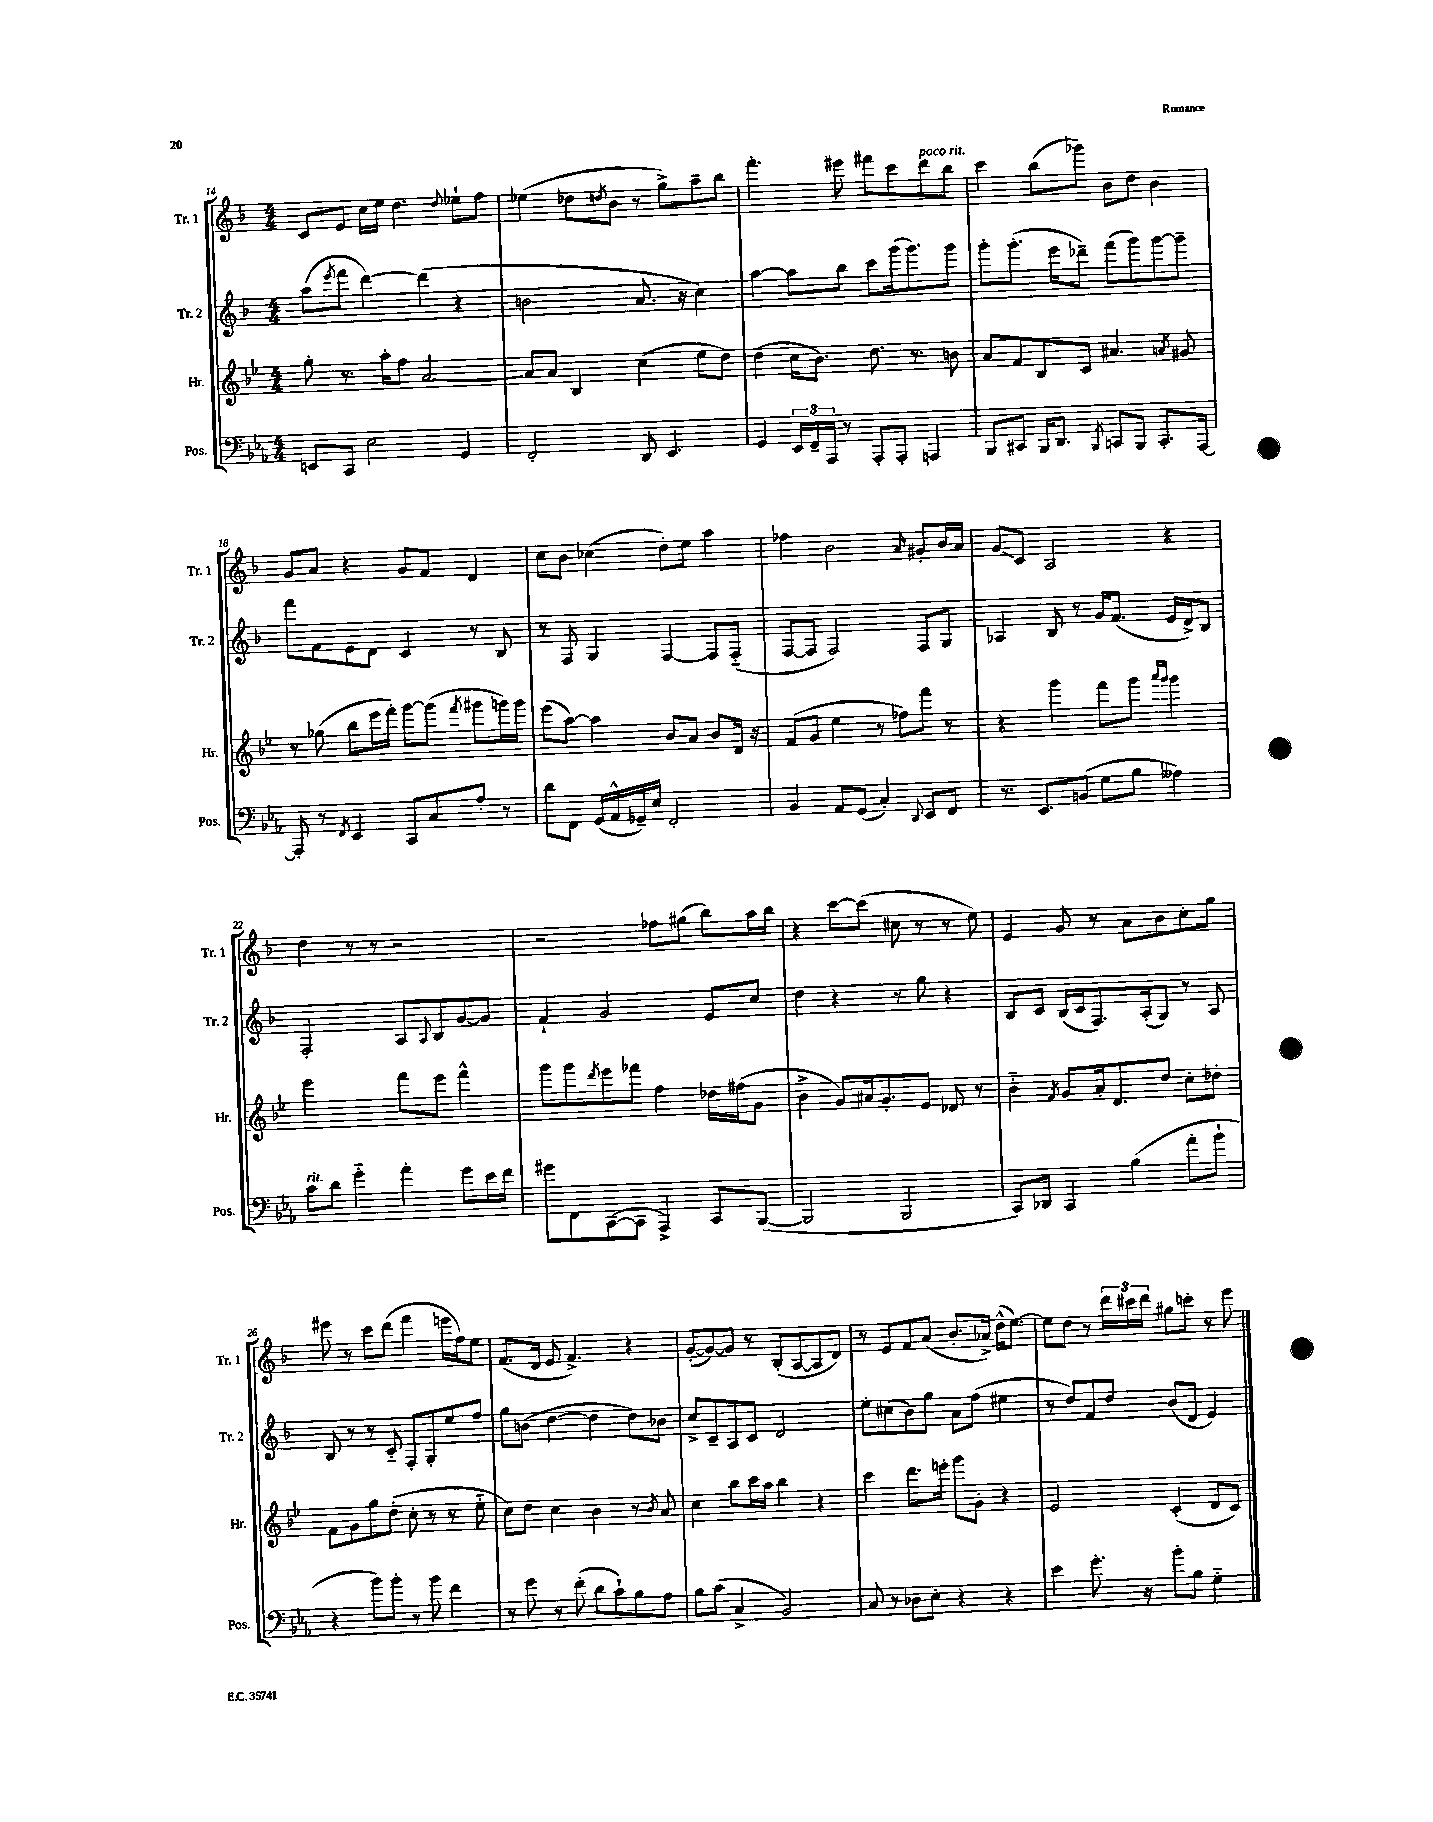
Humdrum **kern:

**kern	**kern	**kern	**kern
*staff4	*staff3	*staff2	*staff1
*clefF4	*clefG2	*clefG2	*clefG2
*k[b-e-a-]	*k[b-e-]	*k[b-]	*k[b-]
*M4/4	*M4/4	*M4/4	*M4/4
8EE/L	8gg'\	(8aa\L	8c/L
.	.	8qeee/	.
8CC/J	8.r	8fff\J	8e/J
2E-\	.	[4ddd\)	16cc\LL
.	16aa'\LK	.	16ee\JJ
.	8ff\J	.	4.dd\
.	[2a/	(4ddd\]	.
.	.	.	8qqdd/
4GG/	.	4r	8ee-`\L
.	.	.	8ff\J
=	=	=	=
2FF'/	8a/]L	2b\	(4ee-\
.	8a/J	.	.
.	4B-/	.	8dd-\L
.	.	.	8qdd/
.	.	.	8b-\J
8DD/	(4cc\	8.a/	8r
4.EE-/	.	.	8gg^\L)
.	.	16r	.
.	8ee-\L	4cc\)	8aa~\
.	8dd\J)	.	8bb-\J
=	=	=	=
4GG/	(4dd\	[4aa\	4.fff'\
24EE-/LL	16cc\LK	8aa\]L	.
24FF~/	.	.	.
.	8.b-\J)	.	.
24AAA-/JJ	.	.	.
8r	.	8bb-\J	8eee#\
8AAA-'/L	8.dd\	8ccc\L	8fff#\L
8AAA-'/J	.	(16ggg\k	8ccc\
.	8.r	8.ggg\)	.
4AAA/	.	.	8ddd\
.	8b\	8ggg\J	8bb-\J
=	=	=	=
8BBB-/L	8a/L	8ggg'\L	4ccc\
8CC#/J	8f/	(8.ggg'\J	.
16BBB-/LK	8B-/	.	(8bb-\L
8.DD/J	.	16eee\LK	.
.	8c/J	8ddd-~\J)	8ggg-\J)
8qBBB-/	.	.	.
8CC/L	4.a#/	(8fff\L	8b-\L
8BBB-/J	.	8ggg\)	8dd\J
8.CC'/L	.	[8ggg\	4b-\
.	8qa/	.	.
.	8g#/	8ggg~\]J	.
[16AAA-/Jk	.	.	.
=	=	=	=
8AAA-'/]	8r	8fff\L	8g/L
8r	(8gg-\	8f\	8a/J
8qFF/	.	.	.
4EE-/	8bb-\L	8e\	4r
.	16eee-\L	8d\J	.
.	16fff'\JJ)	.	.
8CC/L	[8ggg\L	4c/	8g/L
8C/	(8ggg\]J	.	8f/J
.	8qfff/	.	.
8A-'/J	8ggg#\L	8r	4d/
8r	16ggg\L)	8B-/	.
.	16ggg\JJ	.	.
=	=	=	=
8d\L	(8eee-\L	8r	8cc\L
8FF\J	[8aa\J)	8F/	8b-\J
(16GG/LL	4aa\]	4G/	(4cc-\
16AA-^^/	.	.	.
16GG-~/)	.	.	.
16E-/JJ	.	.	.
2FF'/	8b-/L	[4F/	8dd'\L)
.	8a/J	.	8ee\J
.	8b-/L	8F/]L	4aa\
.	16d/Jk	(8F'~/J	.
.	16r	.	.
=	=	=	=
4BB-/	(8f/L	[8F/L	4ff-\
.	8g/J	8F/]J	.
8AA-/L	4ee-\	2F/)	2b-\
(8GG/J	.	.	.
4C'/)	8r	.	.
.	8ff-\L)	.	.
8qqDD/	.	.	16qqa/
8EE-/L	8fff\J	8F/L	8g#'/L
8FF/J	8r	8G/J	16b-/L
.	.	.	16a/JJ
=	=	=	=
8.r	4r	4A-/	8g/L
.	.	.	8c/J
8.EE-/L	.	.	.
.	4ggg\	8B-/	2A/
(8BB/J	.	8r	.
8G\L	8fff\L	16g/LK	.
.	.	(8.f/J	.
8B-\J	8ggg\J	.	.
.	16qqaaa/LL	.	.
.	16qqggg/JJ	.	.
4A--\)	4ggg\	16e/LL	4r
.	.	16d^/J)	.
.	.	8B-/J	.
=	=	=	=
8c\L	2eee-\	2F'/	4dd\
8d\J	.	.	.
4g'~\	.	.	8r
.	.	.	8r
4a-'\	8fff\L	8A/L	2r
.	.	8qqA/	.
.	8eee-\J	8B-/	.
8g\L	4fff^^\	[8g/	.
16e-\L	.	8g/]J	.
16f\JJ	.	.	.
=	=	=	=
8g#\L	8ggg\L	4f`/	2r
8FF\	8ggg\	.	.
.	8qddd/	.	.
([8CC\	8eee-\	2g/	.
8CC\]J	8fff-\J	.	.
4AAA-^/)	4ff\	.	8ff-\L
.	.	.	(8gg#\J
8CC/L	16dd-\LL	8e/L	8bb-\L)
.	(16ff#\J	.	.
([8BBB-/J	8g\J	8cc/J	16aa\L
.	.	.	16bb-\JJ
=	=	=	=
2BBB-/]	4b-^\	4dd\	4r
.	8g/L)	4r	[8ccc\L
.	16a#/k	.	(8ccc\]J
.	8.g'/	.	.
2BBB-/	.	8r	8cc#\
.	8e-/J	8gg\	8r
.	8d-/	4r	8r
.	8r	.	8ee\)
=	=	=	=
8CC/L)	4b-'~\	8B-/L	4e/
8DD-/J	.	8c/J	.
.	8qf/	.	.
4CC/	8g/L	(16B-/LL	8g/
.	.	16c/J	.
.	16a'/k	8.F/)	8r
.	8.d/	.	.
(4B-\	.	.	8a\L
.	.	(16A'/k	.
.	8dd/J	8G/J)	8b-\
8a-'\L	8cc'\L	8r	8cc'\
8b-`\J	8dd-'\J	8A/	8gg\J
=	=	=	=
4r	8f\L	8B-/	8eee#\
.	8g\	8r	8r
8b-\L)	8gg\	8r	8ccc\L
8b-'\J	(8dd'\J	8c'~/	(8ddd\J
8r	8cc'\	8F'/L	4fff\
8b-\	8r	8G'/	.
4f\	8r	8ee/	16eee\LL
.	.	.	16ff\J)
.	8ee-'~\	8ff/J	8ee\J
=	=	=	=
8r	8cc\L)	8gg\L	(8.f/L
8g\	8dd\J	(8b\J	.
.	.	.	16d/Jk
8r	4cc\	[4dd\	8e/
(8f'\	.	.	4.f^/)
8d\L	4b-\	4dd\]	.
8c`\)	.	.	.
8B-\	8r	8dd\L)	4r
.	8qb-/	.	.
8A-\J	8a/	8b-\J	.
=	=	=	=
8B-\L	4cc\	8cc^/L	([8g'/L
(8c\J	.	8c~/	8g/_)
4C^/	8bb-\L	8A/	8g/]J
.	16ccc\L	8c/J	8r
.	16aa\JJ	.	.
2BB-/)	4bb-\	2d/	(8B-'/L
.	.	.	[8A/
.	4r	.	8A/]
.	.	.	8d/J)
=	=	=	=
8C/	4ccc\	8ee'\L	8r
8r	.	(8cc#\	8e/L
8D-\L	8.ddd\L	8b-\)	8f/
8E-'\J	.	8gg\J	(8a/J
.	16eee'\Jk	.	.
4r	8ggg\L	8a\L	8.b-'/L
.	8g'\J	(8ff\J	.
.	.	.	16a-^/Jk)
4r	4r	4ee#\	(16dd^^\LK
.	.	.	[8.ee\J)
=	=	=	=
4e-\	2e-/	8r	8ee\]L
.	.	8dd/L)	8dd\J
8.g'\	.	8f/	8r
.	.	8dd/J	24ddd\LL
.	.	.	24ccc#\
16r	.	.	.
.	.	.	24ddd\JJ
8b-'\L	(4c'/	(8b-/L	8gg#\L
8B-\J	.	8d/J	8ccc'\J
4G'~\	8d/L	4e/)	8r
.	8c/J)	.	8eee\
==	==	==	==
*-	*-	*-	*-
